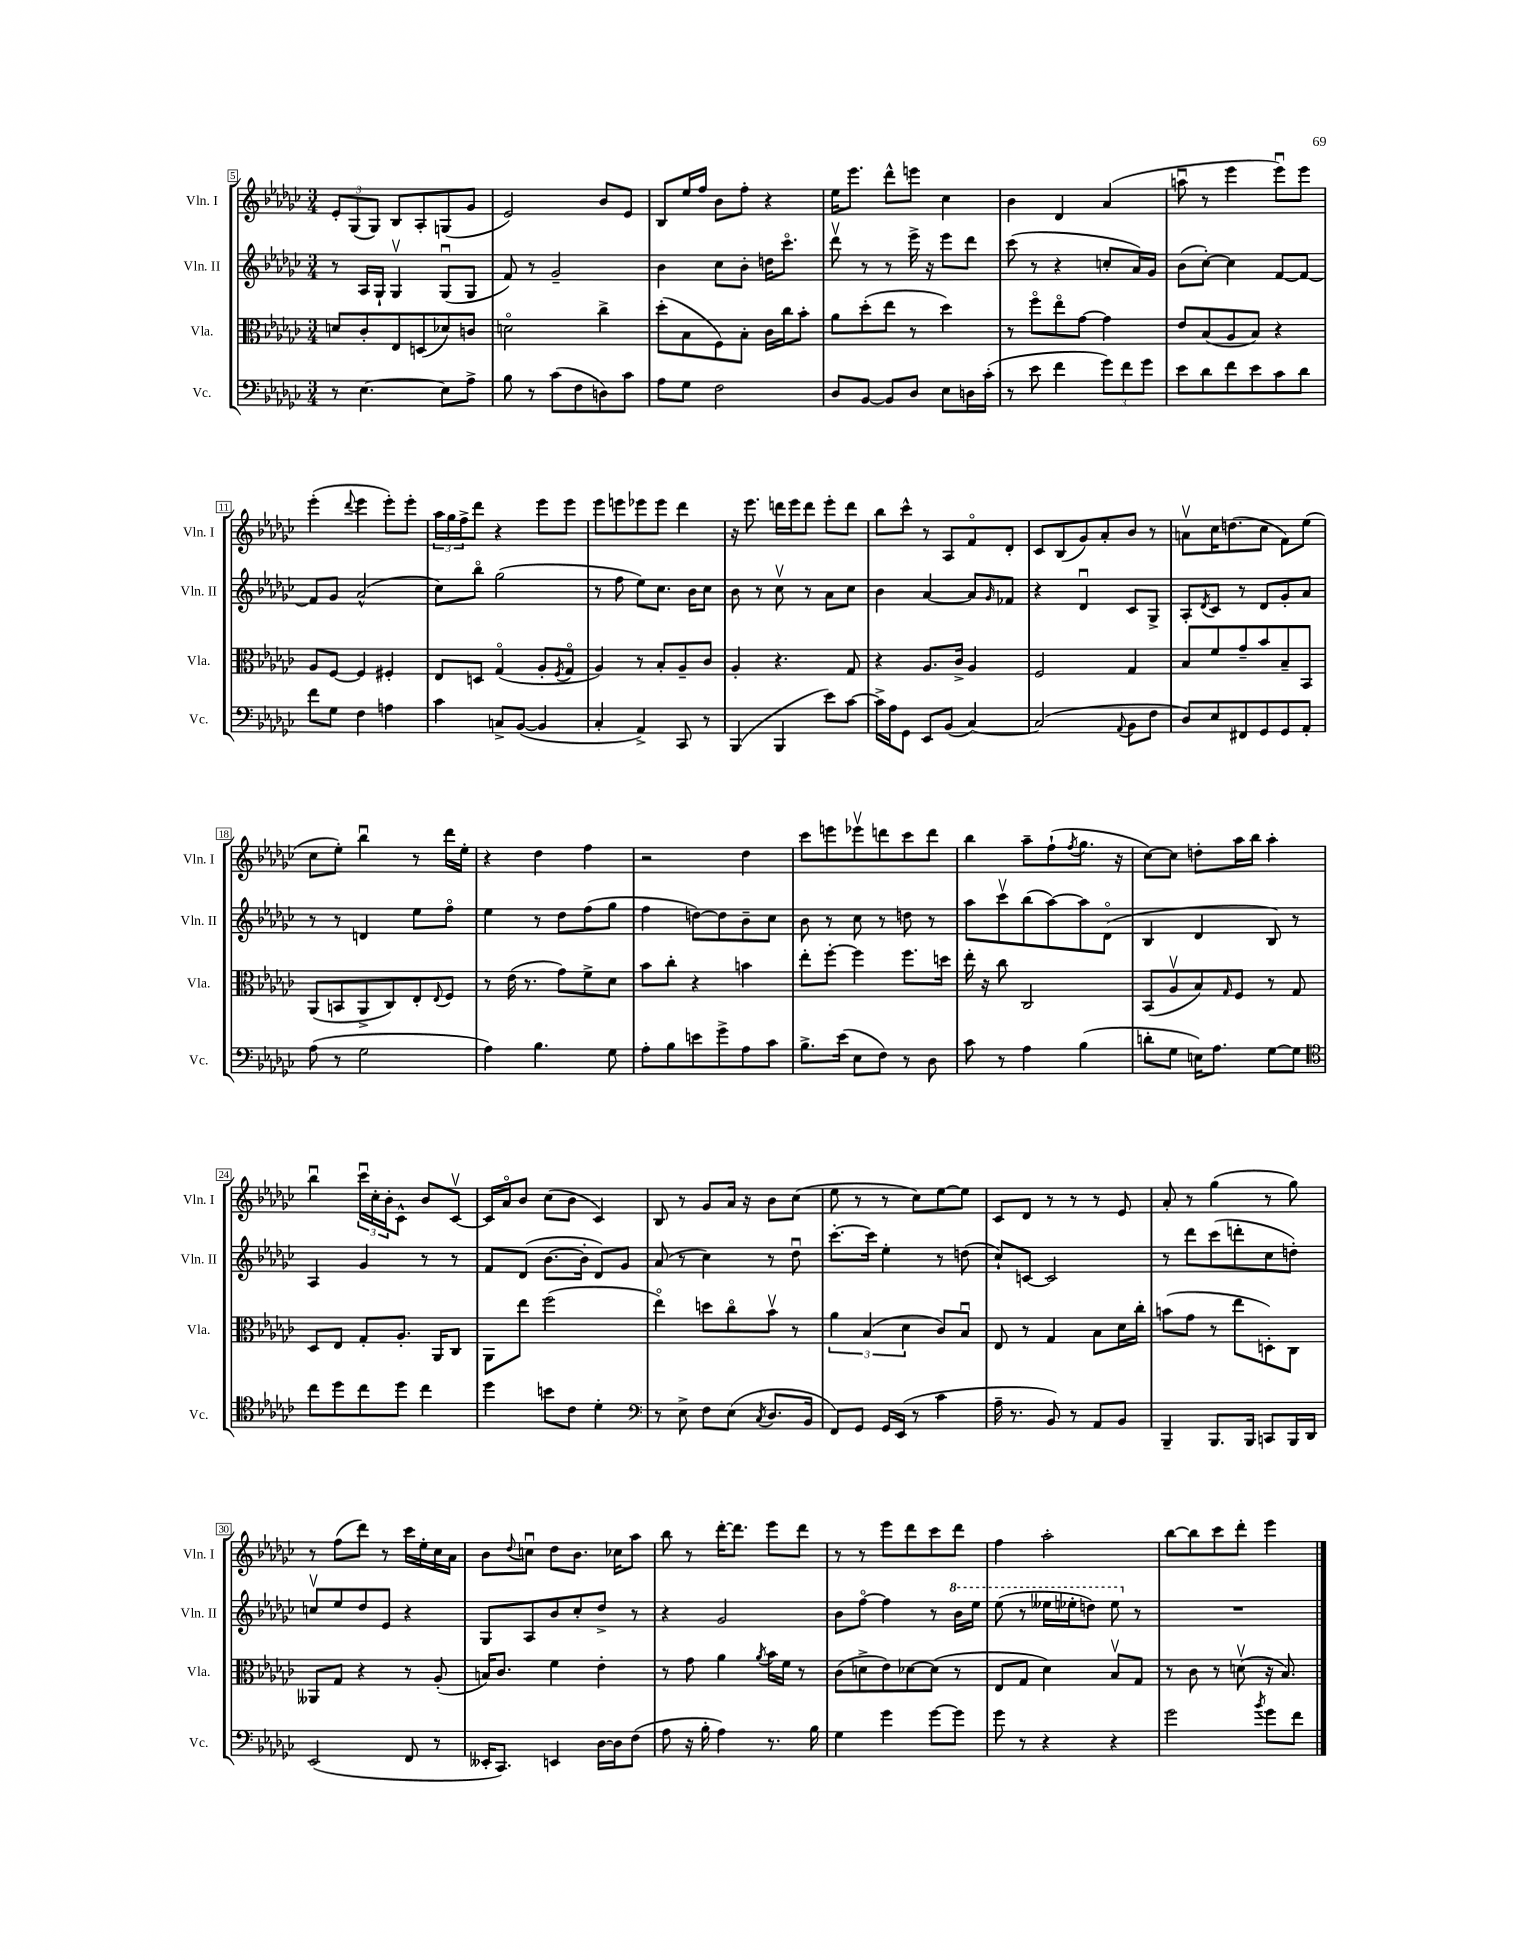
<<
\new StaffGroup <<
\new Staff = "s0" \with { instrumentName = "Vln. I" shortInstrumentName = "Vln. I" } {
    \clef treble \key ges \major \numericTimeSignature \time 3/4
    \tuplet 3/2 { ees'8-. ges8( ges8) } bes8 aes8-. g8( ges'8 |
    ees'2) bes'8 ees'8 |
    bes8 ees''16 f''16 bes'8 f''8-. r4 |
    ees''16 ees'''8. des'''8-^ e'''8 ces''4 |
    bes'4 des'4 aes'4( |
    a''8\downbow r8 ees'''4 ees'''8\downbow) ees'''8 |
    ees'''4-.( \appoggiatura { des'''8 } ees'''4 ees'''8-.) ees'''8-. |
    \tuplet 3/2 { aes''16 ges''16 f''16-> } des'''8 r4 ees'''8 ees'''8 |
    ees'''8 e'''8 ees'''8 ees'''8 des'''4 |
    r16 ees'''8. d'''16 ees'''16 d'''8 ees'''8-. d'''8 |
    bes''8 ces'''8-^ r8 aes8 f'8\flageolet des'8-. |
    ces'8 bes8( ges'8) aes'8-. bes'8 r8 |
    a'8\upbow ces''16 d''8.( ces''8 f'8) ees''8( |
    ces''8 ees''8-.) bes''4\downbow r8 des'''16 ees''16-. |
    r4 des''4 f''4 |
    r2 des''4 |
    ces'''8 e'''8 ees'''8\upbow d'''8 ces'''8 d'''8 |
    bes''4 aes''8-- f''8-!( \acciaccatura { f''8 } ges''8. r16 |
    ces''8~) ces''8 d''8-. aes''16 bes''16 aes''4-. |
    bes''4\downbow \tuplet 3/2 { ces'''16\downbow ces''16-. bes'16-. } ces'8-^ bes'8 ces'8~\upbow |
    ces'16 aes'16\flageolet bes'8 ces''8( bes'8 ces'4) |
    bes8 r8 ges'8 aes'16 r16 bes'8 ces''8( |
    ees''8 r8 r8 ces''8) ees''8~ ees''8 |
    ces'8 des'8 r8 r8 r8 ees'8 |
    aes'8-. r8 ges''4( r8 ges''8) |
    r8 f''8( des'''8) r8 ces'''16 ees''16-. ces''16 aes'16 |
    bes'8 \appoggiatura { des''8 } c''8\downbow des''8 bes'8. ces''16 aes''8 |
    bes''8 r8 des'''16~-. des'''8. ees'''8 des'''8 |
    r8 r8 ees'''8 des'''8 ces'''8 des'''8 |
    f''4 aes''2-. |
    bes''8~ bes''8 ces'''8 des'''8-. ees'''4 \bar "|." |
}
\new Staff = "s1" \with { instrumentName = "Vln. II" shortInstrumentName = "Vln. II" } {
    \clef treble \key ges \major \numericTimeSignature \time 3/4
    r8 aes16 ges16-! ges4\upbow ges8\downbow( ges8 |
    f'8) r8 ges'2-- |
    bes'4 ces''8 bes'8-. d''16 ces'''8.\flageolet |
    des'''8\upbow r8 r8 ees'''16-> r16 ees'''8 des'''8 |
    ces'''8( r8 r4 c''8-. aes'16) ges'16 |
    bes'8( ces''8~-.) ces''4 f'8~ f'8~ |
    f'8 ges'8 aes'2-^( |
    ces''8) bes''8\flageolet ges''2( |
    r8 f''8 ees''8) ces''8. bes'16 ces''8 |
    bes'8 r8 ces''8\upbow r8 aes'8 ces''8 |
    bes'4 aes'4~ aes'8 \grace { ges'16 } fes'8 |
    r4 des'4\downbow ces'8 ges8-> |
    aes8-. \acciaccatura { des'8 } ces'8 r8 des'8 ges'8-. aes'8 |
    r8 r8 d'4 ees''8 f''8\flageolet |
    ees''4 r8 des''8 f''8( ges''8 |
    f''4 d''8~) d''8 bes'8-- ces''8 |
    bes'8 r8 ces''8 r8 d''8 r8 |
    aes''8 ces'''8\upbow bes''8( aes''8~) aes''8 des'8\flageolet( |
    bes4 des'4 bes8) r8 |
    aes4 ges'4 r8 r8 |
    f'8 des'8( bes'8.~ bes'16-. des'8) ges'8 |
    aes'8( r8 ces''4) r8 des''8\downbow |
    ces'''8.~-. ces'''16 ees''4-. r8 d''8( |
    ces''8-!) c'8~ c'2 |
    r8 des'''8 ces'''8( d'''8-. ces''8 d''8-.) |
    c''8\upbow ees''8 des''8 ees'8 r4 |
    ges8 aes8 bes'8 ces''8-. des''8-> r8 |
    r4 ges'2 |
    bes'8 f''8~\flageolet f''4 r8 \ottava #1 bes''16 ees'''16 |
    ees'''8( r8 eeses'''16 ees'''16-. d'''8) ees'''8 \ottava #0 r8 |
    R2. \bar "|." |
}
\new Staff = "s2" \with { instrumentName = "Vla." shortInstrumentName = "Vla." } {
    \clef alto \key ges \major \numericTimeSignature \time 3/4
    d'8 ces'8-. ees8 d8( des'8) c'8 |
    d'2\flageolet ces''4-> |
    des''8-.( bes8 f8) bes8-. ces'16 ces''16 bes'8-. |
    aes'8 des''8-.( ees''8 r8 des''4) |
    r8 f''8\flageolet ees''8\flageolet ges'8~ ges'4 |
    ees'8 bes8( aes8 bes8) r4 |
    aes8 f8~ f4 fis4-. |
    ees8 d8 ges4\flageolet( aes8-. \acciaccatura { f8 } ges8\flageolet |
    aes4) r8 bes8-. aes8-- ces'8 |
    aes4-. r4. ges8 |
    r4 aes8. ces'16-> aes4 |
    f2 ges4 |
    bes8 f'8 ges'8-- bes'8 bes8-- bes,8 |
    aes,8( b,8 aes,8-> ces8) ees8-. \appoggiatura { ees8 } f8 |
    r8 ees'16( r8. ges'8) f'8-> des'8 |
    bes'8 ces''8-. r4 b'4 |
    ees''8-. f''8~-. f''4 f''8. d''16 |
    ees''16-. r16 ces''8 ces2 |
    bes,8( aes8\upbow bes8) \grace { ges16 } f8 r8 ges8 |
    des8 ees8 ges8-. aes8.-. aes,16 ces8 |
    aes,8 ees''8 f''2( |
    ees''4\flageolet) d''8 ces''8\flageolet bes'8\upbow r8 |
    \tuplet 3/2 { aes'4 bes4( des'4 } ces'8) bes8\downbow |
    ees8 r8 ges4 bes8 des'16 ces''16-. |
    b'8( ges'8 r8 ees''8 d8-.) ces8 |
    aeses,8 ges8 r4 r8 aes8-.( |
    b16) ces'8. f'4 ees'4-. |
    r8 ges'8 aes'4 \acciaccatura { aes'8 } bes'16 f'16 r8 |
    ces'8( d'8-> ees'8) des'8~ des'8( r8 |
    ees8 ges8 des'4) bes8\upbow ges8 |
    r8 ces'8 r8 d'8\upbow( r16 bes8.) \bar "|." |
}
\new Staff = "s3" \with { instrumentName = "Vc." shortInstrumentName = "Vc." } {
    \clef bass \key ges \major \numericTimeSignature \time 3/4
    r8 ees4.~ ees8 aes8-> |
    bes8 r8 ces'8( f8 d8) ces'8 |
    aes8 ges8 f2 |
    des8 bes,8~ bes,8 des8 ees8 d16 ces'16-.( |
    r8 ees'8 f'4 \tuplet 3/2 { ges'8) f'8 ges'8 } |
    ees'8 des'8 f'8 ees'8 ces'8 des'8 |
    f'8 ges8 f4 a4 |
    ces'4 c8-> bes,8~( bes,4 |
    ces4-. aes,4->) ces,8 r8 |
    bes,,4( bes,,4 ees'8) ces'8~ |
    ces'16-> aes16 ges,8 ees,8 bes,8( ces4~) |
    ces2( \appoggiatura { aes,8 } bes,8 f8 |
    des8) ees8 fis,8 ges,8 ges,8 aes,8-. |
    aes8( r8 ges2 |
    aes4) bes4. ges8 |
    aes8-. bes8 e'8 ges'8-> aes8 ces'8 |
    bes8.-> ees'16( ees8 f8) r8 des8 |
    ces'8 r8 aes4 bes4( |
    d'8-. ges8 e16) aes8. ges8~ ges8 |
    \clef tenor ces''8 des''8 ces''8 des''8 ces''4 |
    des''4 b'8 ces'8 des'4-. |
    \clef bass r8 ees8-> f8 ees8( \acciaccatura { ces8 } des8. bes,16 |
    f,8) ges,8 ges,16 ees,16( r8 ces'4 |
    aes16-- r8. bes,8) r8 aes,8 bes,8 |
    bes,,4-- bes,,8. bes,,16 c,8 bes,,16 des,16 |
    ees,2( f,8 r8 |
    eeses,16-. ces,8.) e,4 des16~ des16 f8( |
    aes8 r16 bes16-. aes4) r8. bes16 |
    ges4 ges'4 ges'8~ ges'8 |
    ges'8 r8 r4 r4 |
    ges'2 \acciaccatura { bes'8 } ges'8 f'8 \bar "|." |
}
>>
>>
\layout { \context { \Score currentBarNumber = #5 \override BarNumber.stencil = #(make-stencil-boxer 0.1 0.3 ly:text-interface::print) } }
